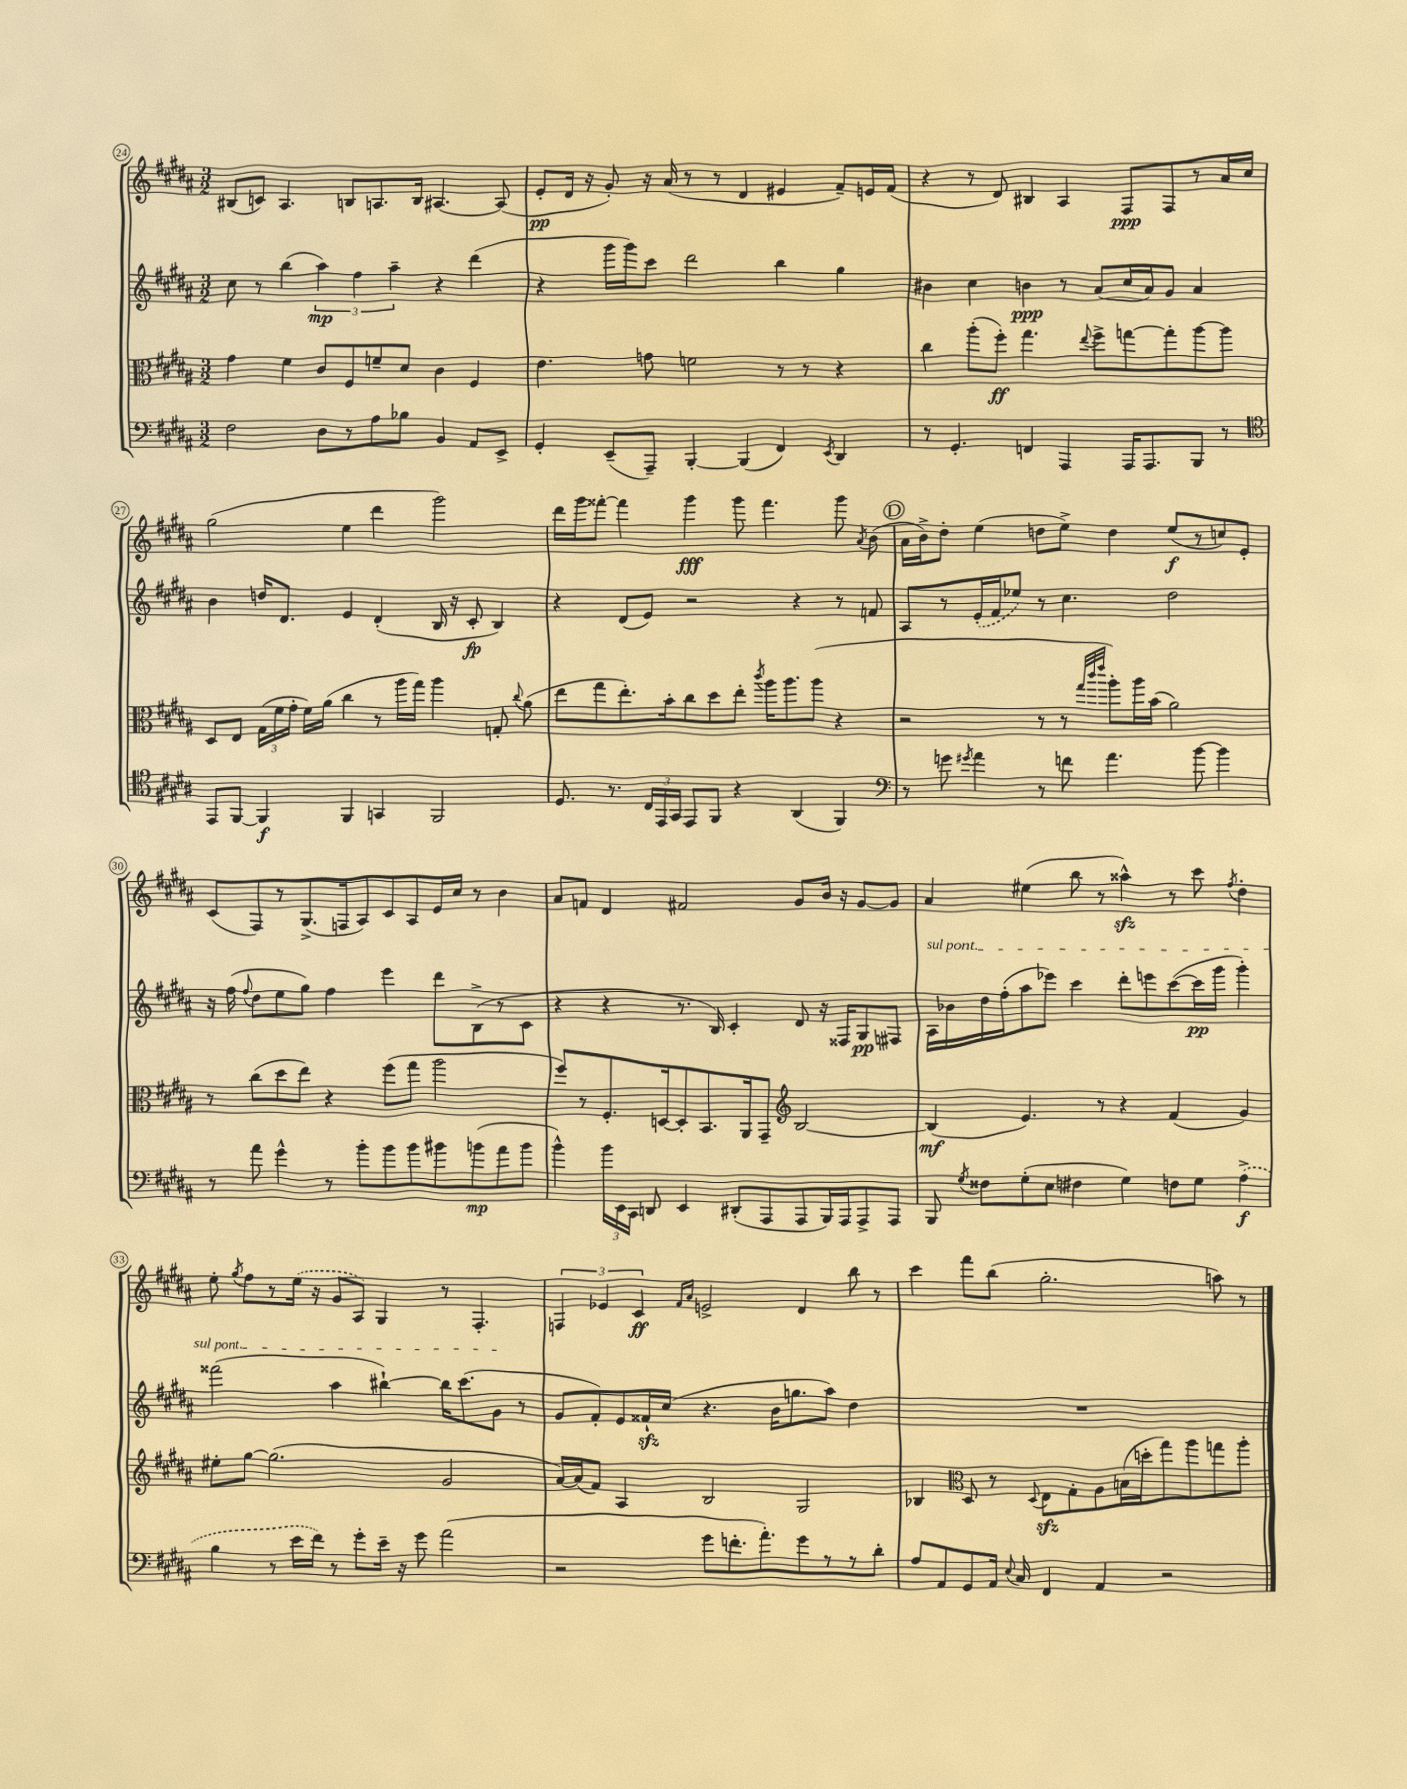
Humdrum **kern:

**kern	**dynam	**kern	**dynam	**kern	**dynam	**kern	**dynam
*part4	*part4	*part3	*part3	*part2	*part2	*part1	*part1
*staff4	*staff4	*staff3	*staff3	*staff2	*staff2	*staff1	*staff1
*clefF4	*	*clefC3	*	*clefG2	*	*clefG2	*
*k[f#c#g#d#a#]	*	*k[f#c#g#d#a#]	*	*k[f#c#g#d#a#]	*	*k[f#c#g#d#a#]	*
*M3/2	*	*M3/2	*	*M3/2	*	*M3/2	*
=24	=24	=24	=24	=24	=24	=24	=24
2F#\	.	4g#\	.	8cc#\	.	(8B#X/L	.
.	.	.	.	8r	.	8cn/J)	.
.	.	4f#\	.	(4bb\	.	4.A#/	.
8D#\L	.	8c#/L	.	6aa#\)	mp	.	.
8r	.	8F#/	.	.	.	8Bn/L	.
.	.	.	.	6ff#\	.	.	.
8A#\	.	8fn~/	.	.	.	8.An/	.
.	.	.	.	6aa#~\	.	.	.
8B-X\J	.	8d#/J	.	.	.	.	.
.	.	.	.	.	.	16B/Jk	.
4BB/	.	4c#\	.	4r	.	[4.A#X/	.
8AA#/L	.	4F#/	.	(4ddd#\	.	.	.
8EE^/J	.	.	.	.	.	(8A#/]	.
=25	=25	=25	=25	=25	=25	=25	=25
4GG#'/	.	4.e\	.	4r	.	8e'/L	pp
.	.	.	.	.	.	16d#/Jk	.
.	.	.	.	.	.	16r	.
(8EE~/L	.	.	.	16ggg#\LL	.	8g#'/)	.
.	.	.	.	16ggg#\J)	.	.	.
8AAA#~/J)	.	8gn\	.	8ccc#\J	.	16r	.
.	.	.	.	.	.	(16a#/	.
[4BBB'/	.	2fn\	.	2ddd#\	.	8r	.
.	.	.	.	.	.	8r	.
(4BBB/]	.	.	.	.	.	4d#/	.
4FF#/)	.	8r	.	4bb\	.	4e#X/	.
.	.	8r	.	.	.	.	.
8qEE/	.	.	.	.	.	.	.
4DD#/	.	4r	.	4gg#\	.	8f#~/L)	.
.	.	.	.	.	.	16en/L	.
.	.	.	.	.	.	(16f#/JJ	.
=26	=26	=26	=26	=26	=26	=26	=26
8r	.	4cc#\	.	4b#X\	.	4r	.
4.GG#'/	.	.	.	.	.	.	.
.	.	(8aa#'\L	.	4cc#\	.	8r	.
.	.	8ff#'\J)	ff	.	.	8d#/)	.
4FFn/	.	4.gg#\	.	4bn\	ppp	4B#X/	.
4AAA#/	.	.	.	8r	.	4A#/	.
.	.	8qqee/	.	.	.	.	.
.	.	8ff#^\L	.	(8a#/L	.	.	.
16AAA#/KL	.	[8ggn\	.	16cc#/L	.	8F#/L	ppp
8.AAA#/	.	.	.	16a#/J)	.	.	.
.	.	8gg'\]	.	8g#/J	.	8F#/	.
8BBB/J	.	[8aa#\	.	4a#/	.	8r	.
8r	.	8aa#\J]	.	.	.	16a#/L	.
.	.	.	.	.	.	16cc#/JJ	.
!!LO:LB:g=z
=27	=27	=27	=27	=27	=27	=27	=27
*clefC4	*	*	*	*	*	*	*
8EE/L	.	8D#/L	.	4b\	.	(2gg#\	.
[8FF#/J	.	8E/J	.	.	.	.	.
4FF#/]	f	(24G#\LL	.	16ddn/KL	.	.	.
.	.	24f#\	.	.	.	.	.
.	.	.	.	8.d#/J	.	.	.
.	.	24g#'\JJ	.	.	.	.	.
.	.	16f#\LL)	.	.	.	.	.
.	.	(16a#\JJ	.	.	.	.	.
4FF#/	.	4cc#\	.	4e/	.	4ee\	.
4GGn/	.	8r	.	(4d#'/	.	4ddd#\	.
.	.	16aa#\LL	.	.	.	.	.
.	.	16gg#\JJ)	.	.	.	.	.
2FF#/	.	4aa#\	.	16B/	.	2ggg#\)	.
.	.	.	.	16r	.	.	.
.	.	.	.	8c#'/	fp	.	.
.	.	8Gn'/	.	4B/)	.	.	.
.	.	8qqcc#/	.	.	.	.	.
.	.	(8a#\	.	.	.	.	.
=28	=28	=28	=28	=28	=28	=28	=28
8.D#/	.	8ee\L	.	4r	.	16ddd#\LL	.
.	.	.	.	.	.	16ggg#\J	.
.	.	8gg#\	.	.	.	[8fff##X'\J	.
8.r	.	.	.	.	.	.	.
.	.	8.ee'\)	.	(8d#/L	.	4fff##\]	.
24C#/LL	.	.	.	8e/J)	.	.	.
24EE/	.	.	.	.	.	.	.
.	.	16b'\k	.	.	.	.	.
24GG#/JJ	.	.	.	.	.	.	.
8EE/L	.	8cc#\	.	2r	.	4ggg#\	fff
8FF#/J	.	8dd#\	.	.	.	.	.
4r	.	8ee'\J	.	.	.	8ggg#\	.
.	.	8qccc#/	.	.	.	.	.
.	.	16aa#\KL	.	.	.	4.fff##\	.
.	.	8.aa#\	.	.	.	.	.
(4AA#/	.	.	.	4r	.	.	.
.	.	(8aa#\J	.	.	.	.	.
4FF#/)	.	4r	.	8r	.	8ggg#\	.
.	.	.	.	.	.	8qa#/	.
.	.	.	.	8fn/	.	(8b\	.
!!LO:REH:place=s1:t=D
=29	=29	=29	=29	=29	=29	=29	=29
*clefF4	*	*	*	*	*	*	*
8r	.	2r	.	8A#/L	.	16a#\LL	.
.	.	.	.	.	.	16b^\J)	.
8gn\	.	.	.	8r	.	8dd#'\J	.
8qg#X/	.	.	.	.	.	.	.
4a#\	.	.	.	(16e'/L	.	(4ee\	.
.	.	.	.	16f#/J	.	.	.
.	.	.	.	8ee-X/J)	.	.	.
8r	.	8r	.	8r	.	8ddn\L	.
8fn\	.	8r	.	4.cc#\	.	8ee^\J)	.
.	.	32qqgg#/LLL	.	.	.	.	.
.	.	32qqccc#/	.	.	.	.	.
.	.	32qqeee/JJJ	.	.	.	.	.
4.a#\	.	8aa#'\L)	.	.	.	4dd\	.
.	.	16aa#\L	.	.	.	.	.
.	.	(16b\JJ	.	.	.	.	.
.	.	2a#\)	.	2dd#\	.	(8ee/L	f
[8b\	.	.	.	.	.	8r	.
4b\]	.	.	.	.	.	8ccn/)	.
.	.	.	.	.	.	8e'/J	.
!!LO:LB:g=z
=30	=30	=30	=30	=30	=30	=30	=30
8r	.	8r	.	16r	.	(8c#/L	.
.	.	.	.	(16ff#\	.	.	.
.	.	.	.	8qqff#/	.	.	.
8a#\	.	(8cc#\L	.	8dd#\L	.	8F#/)	.
4g#^^\	.	8dd#\	.	8ee\	.	8r	.
.	.	8ee\J)	.	8gg#\J)	.	(8.G#^/	.
8r	.	4r	.	4ff#\	.	.	.
.	.	.	.	.	.	16Fn/k	.
8b'\L	.	.	.	.	.	8A#/)	.
8b\	.	(8ff#\L	.	4eee\	.	8c#/	.
8b\	.	8gg#\J	.	.	.	8A#/	.
8b#X\	.	2aa#\	.	8ddd#\L	.	16e/L	.
.	.	.	.	.	.	16cc#/JJ	.
(8bn\	mp	.	.	(8B^\	.	8r	.
8a#\	.	.	.	8r	.	4b\	.
8b\J	.	.	.	8c#\J	.	.	.
=31	=31	=31	=31	=31	=31	=31	=31
4b^^\)	.	8ff#/L)	.	4r	.	8a#/L	.
.	.	8r	.	.	.	8fn/J	.
24b\LL	.	8.F#'/	.	4r	.	4d#/	.
24EE\	.	.	.	.	.	.	.
24CC#\JJ	.	.	.	.	.	.	.
8DDn/	.	.	.	.	.	.	.
.	.	[16Dn/k	.	.	.	.	.
4EE/	.	8D'/]	.	8.r	.	2f#X/	.
.	.	8.BB/	.	.	.	.	.
.	.	.	.	16B/)	.	.	.
(8DD#X'/L	.	.	.	4c#'/	.	.	.
.	.	16AA#/k	.	.	.	.	.
8AAA#/	.	8GG#~/J	.	.	.	.	.
*	*	*clefG2	*	*	*	*	*
8AAA#/	.	[2B/	.	8d#/	.	8g#/L	.
16BBB/L)	.	.	.	16r	.	16b/Jk	.
16AAA#/J	.	.	.	16F##X/KL	.	16r	.
8AAA#^/	.	.	.	8G#/	pp	[8g#/L	.
8AAA#/J	.	.	.	8F#X/J	.	8g#/J]	.
=32	=32	=32	=32	=32	=32	=32	=32
!	!	!	!	!LO:TX:a:i:t=sul pont.	!	!	!
8BBB/	.	(4B/]	mf	16A#\LL	.	4a#/	.
.	.	.	.	16b-X\	.	.	.
8qG#/	.	.	.	.	.	.	.
8F##X\L	.	.	.	16dd#\	.	.	.
.	.	.	.	(16ff#'\J	.	.	.
(8G#'\	.	4.e/)	.	8aa#\	.	(4ee#X\	.
8E\J	.	.	.	8eee-X\J)	.	.	.
4F#X\	.	.	.	4ccc#\	.	8bb\	.
.	.	8r	.	.	.	8r	.
4G#\)	.	4r	.	8ddd#'\L	.	4aa##Xzz^^\)	.
.	.	.	.	8eeen\	.	.	.
8Fn\L	.	(4f#/	.	([8ccc#\	.	8r	.
8G#\J	.	.	.	16ccc#\L]	pp	8ccc#\	.
.	.	.	.	16ggg#\JJ	.	.	.
.	.	.	.	.	.	8qff#/	.
(4A#^\	f	4g#/)	.	4ggg#'\)	.	4dd#'\	.
!!LO:LB:g=z
=33	=33	=33	=33	=33	=33	=33	=33
4B\	.	8ee#X'\L	.	(2fff##X\	.	8ee'\	.
.	.	.	.	.	.	8qgg#/	.
.	.	[8gg#\J	.	.	.	8ff#\L	.
8r	.	(2.gg#\]	.	.	.	8r	.
16e\LL	.	.	.	.	.	(16ee\Jk	.
16f#\JJ)	.	.	.	.	.	16r	.
8r	.	.	.	4aa#\	.	8g#/L	.
8g#'\L	.	.	.	.	.	8A#/J)	.
16e~\Jk	.	.	.	[4bb#X`\)	.	4G#/	.
16r	.	.	.	.	.	.	.
8g#\	.	.	.	.	.	.	.
(2a#\	.	2g#/	.	16bb#\KL]	.	8r	.
.	.	.	.	(8.ccc#\	.	.	.
.	.	.	.	.	.	4.F#'/	.
.	.	.	.	8g#\J	.	.	.
.	.	.	.	8r	.	.	.
=34	=34	=34	=34	=34	=34	=34	=34
2r	.	[16a#/LL)	.	8g#/L	.	6Fn/	.
.	.	(16a#/J]	.	.	.	.	.
.	.	8f#/J)	.	8f#'/)	.	.	.
.	.	.	.	.	.	6e-X/	.
.	.	4A#/	.	8e/	.	.	.
.	.	.	.	.	.	6c#/	ff
.	.	.	.	16f##Xzz`/L	.	.	.
.	.	.	.	(16cc#/JJ	.	.	.
.	.	.	.	.	.	16qqf#/LL	.
.	.	.	.	.	.	16qqa#/JJ	.
8g#\L	.	2B/	.	4.r	.	2en^/	.
8.fn'\	.	.	.	.	.	.	.
8.a#'\)	.	.	.	.	.	.	.
.	.	.	.	16b\KL	.	.	.
.	.	.	.	8.ggn\	.	.	.
8g#\	.	2G#/	.	.	.	4d#/	.
8r	.	.	.	8aa#\J)	.	.	.
8r	.	.	.	4dd#\	.	8bb\	.
8d#'\J	.	.	.	.	.	8r	.
=35	=35	=35	=35	=35	=35	=35	=35
8A#/L	.	4B-X/	.	1.r	.	4ccc#\	.
8AA#/	.	.	.	.	.	.	.
*	*	*clefC3	*	*	*	*	*
8GG#/	.	8D#/	.	.	.	8fff#\L	.
16AA#/Jk	.	8r	.	.	.	(8bb\J	.
8qqE/	.	.	.	.	.	.	.
16C#/	.	.	.	.	.	.	.
.	.	8qqD#/	.	.	.	.	.
4FF#/	.	8Ezz\L	.	.	.	2.gg#'\	.
.	.	8G#'\	.	.	.	.	.
4AA#/	.	8A#\	.	.	.	.	.
.	.	(16Bn\L	.	.	.	.	.
.	.	16ddn'\J	.	.	.	.	.
2r	.	8gg#\)	.	.	.	.	.
.	.	8aa#\	.	.	.	.	.
.	.	8ggn\	.	.	.	8aan\)	.
.	.	8aa#'\J	.	.	.	8r	.
==	==	==	==	==	==	==	==
*-	*-	*-	*-	*-	*-	*-	*-
